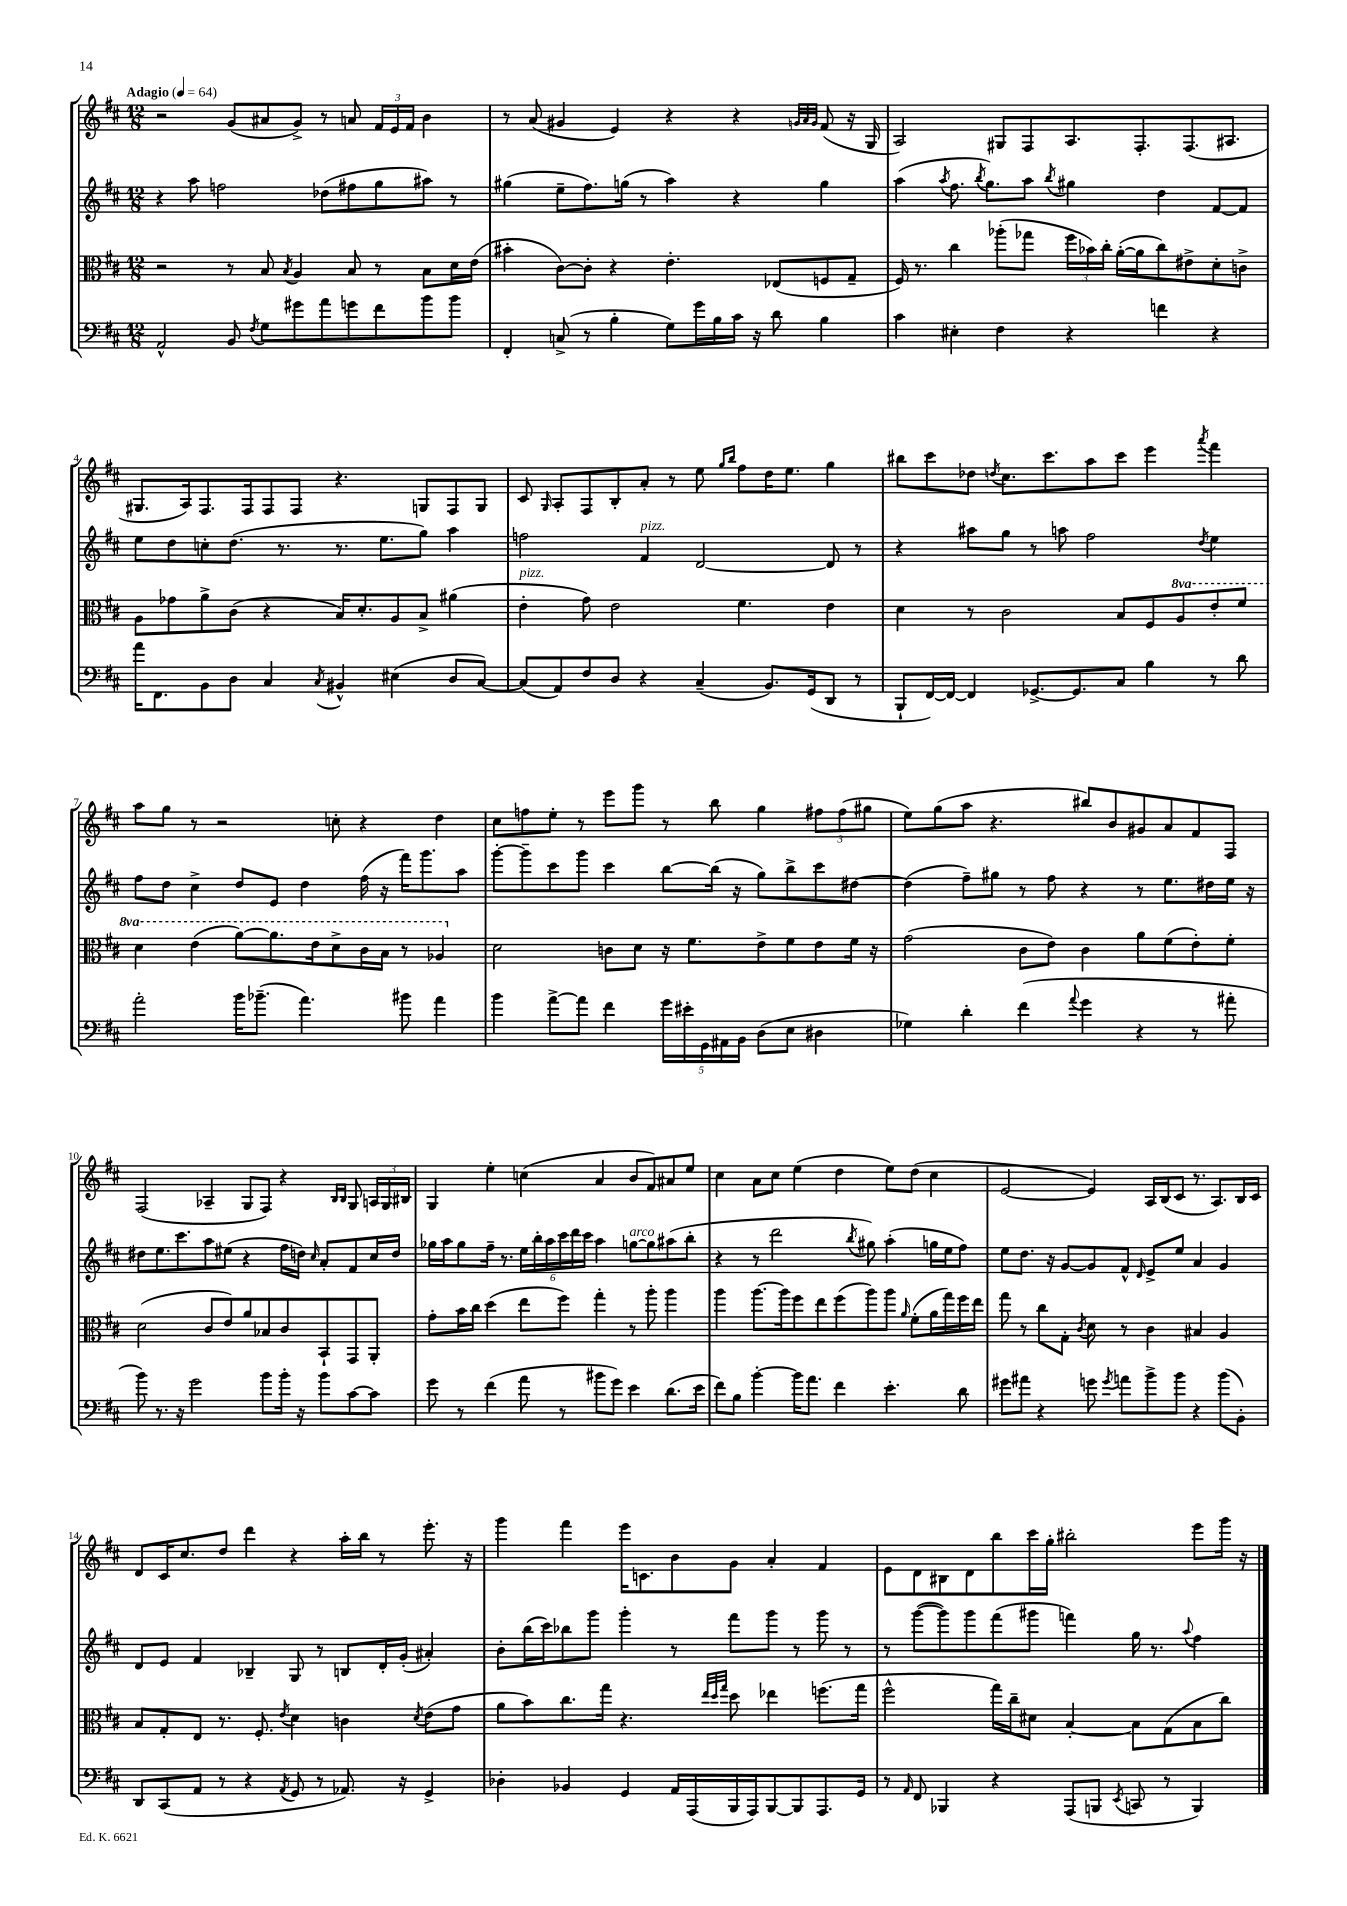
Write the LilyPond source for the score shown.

<<
\new StaffGroup <<
\new Staff = "s0" {
    \clef treble \key d \major \numericTimeSignature \time 12/8 \tempo "Adagio" 4 = 64
    \autoBeamOff r2 g'8[( ais'8 g'8]->) r8 a'8 \tuplet 3/2 { fis'16[ e'16 fis'16] } b'4 |
    r8 a'8( gis'4 e'4) r4 r4 \grace { g'32[ a'32 g'32] } fis'8( r16 g16 |
    a2) gis8[ fis8 a8. fis8.-. fis8.( ais8.] |
    gis8.[ a16) fis8. fis16 fis8 fis8] r4. g8[ fis8 g8] |
    cis'8 \grace { g16 } a8[-. fis8 b8-. a'8]-. r8 e''8 \grace { g''16[ b''16] } fis''8[ d''16 e''8.] g''4 |
    bis''8[ cis'''8 des''8] \acciaccatura { d''8 } cis''8.[ cis'''8. a''8 cis'''8] e'''4 \acciaccatura { a'''8 } fis'''4 |
    a''8[ g''8] r8 r2 c''8-. r4 d''4 |
    cis''8[ f''8 e''8]-. r8 e'''8[ g'''8] r8 b''8 g''4 \tuplet 3/2 { fis''8[ fis''8( gis''8] } |
    e''8[) g''8( a''8] r4. bis''8[) b'8 gis'8 a'8 fis'8 fis8] |
    fis2( aes4-- g8[ fis8]) r4 \grace { b16[ b16] } g8 \tuplet 3/2 { a16[ g16 bis16] } |
    g4 e''4-. c''4( a'4 b'8[ fis'8) ais'8 e''8] |
    cis''4 a'8[ cis''8] e''4( d''4 e''8[) d''8]( cis''4 |
    e'2~ e'4) a16[ b16( cis'8] r8. a8.[) b16 cis'16] |
    d'8[ cis'16 cis''8. d''8] d'''4 r4 a''16[-. b''16] r8 e'''8.-. r16 |
    g'''4 fis'''4 e'''16[ c'8. b'8 g'8] a'4-. fis'4 |
    e'8[ d'8 bis8 d'8 b''8 cis'''16 g''16]-. bis''2-. e'''8[ g'''16] r16 \bar "|." |
}
\new Staff = "s1" {
    \clef treble \key d \major \numericTimeSignature \time 12/8
    \autoBeamOff r4 a''8 f''2 des''8[( fis''8 g''8 ais''8]) r8 |
    gis''4( e''8[-- fis''8.) g''16]( r8 a''4) r4 g''4 |
    a''4( \acciaccatura { a''8 } fis''8. \acciaccatura { b''8 } g''8.[) a''8] \acciaccatura { b''8 } gis''4 d''4 fis'8[~ fis'8] |
    e''8[ d''8 c''8-. d''8.]( r8. r8. e''8.[ g''8]) a''4 |
    f''2 fis'4^\markup { \italic "pizz." } d'2~ d'8 r8 |
    r4 ais''8[ g''8] r8 a''8 fis''2 \acciaccatura { d''8 } e''4 |
    fis''8[ d''8] cis''4-> d''8[ e'8] d''4 fis''16( r16 fis'''16[) g'''8. a''8] |
    g'''8[~-. g'''8-- cis'''8 g'''8] cis'''4 b''8[~ b''16]( r16 g''8[) b''8-> cis'''8 dis''8]~ |
    dis''4( fis''8[--) gis''8] r8 fis''8 r4 r8 e''8.[ dis''16 e''16] r16 |
    dis''8[ e''8. cis'''8. a''8 eis''8]( r4 fis''16[ d''16]) \grace { cis''16 } a'8[-. fis'8 cis''16 d''16] |
    ges''16[ a''16 ges''8 fis''16]-- r8. \tuplet 6/4 { e''16[ b''16-. a''16 cis'''16 d'''16 cis'''16] } a''4 g''8[~^\markup { \italic "arco" } g''8 ais''8( b''8]-. |
    r4 r8 d'''2 \acciaccatura { b''8 } gis''8) a''4-.( g''16[ e''16 fis''8]) |
    e''8[ d''8.] r16 g'8[~ g'8 fis'8]-^ \grace { d'16 } e'8[-> e''8] a'4 g'4 |
    d'8[ e'8] fis'4 bes4-- g8 r8 b8[ d'16-. g'16]-.( ais'4-.) |
    b'8[-. b''16( cis'''16) bes''8 g'''8] g'''4-. r8 fis'''8[ g'''8] r8 g'''8 r8 |
    r8 g'''8[~( g'''8) g'''8 fis'''8( gis'''8] f'''4) g''16 r8. \appoggiatura { a''8 } fis''4 \bar "|." |
}
\new Staff = "s2" {
    \clef alto \key d \major \numericTimeSignature \time 12/8 \set Staff.ottavationMarkups = #ottavation-simple-ordinals
    \autoBeamOff r2 r8 b8 \acciaccatura { b8 } a4 b8 r8 b8[ d'16 e'16]( |
    bis'4-. cis'8[~) cis'8]-. r4 e'4.-. ees8[( f8 g8]-- |
    fis16) r8. cis''4 aes''8[-.( ges''8] \tuplet 3/2 { fis''16[ bes'16) cis''16]-. } a'16[~-.( a'16 cis''8) eis'8-> d'8-. c'8]-> |
    a8[ ges'8 a'8-> cis'8]( r4 b16[) d'8.-. a8 b8]-> ais'4( |
    e'4-.^\markup { \italic "pizz." } g'8) e'2 fis'4. e'4 |
    d'4 r8 cis'2 b8[ fis8 \ottava #1 a'8 e''8-. fis''8] |
    d''4 e''4( a''8[~) a''8. e''16 d''8-> cis''16 b'16] r8 aes'4 \ottava #0 |
    d'2 c'8[ d'8] r16 fis'8.[ e'8-> fis'8 e'8 fis'16] r16 |
    g'2( cis'8[ e'8]) cis'4 a'8[ fis'8( e'8-.) fis'8]-. |
    d'2( cis'8[ e'8) a'8 bes8 cis'8 b,8-! g,8 a,8]-. |
    g'8[-. b'16 cis''16] d''4( e''8[ fis''8]) g''4-. r8 a''8-. a''4 |
    a''4 a''8.[~ a''16 fis''8 e''8 fis''8( a''8) a''8] \grace { a'16 } fis'8[-.( a'16 g''16) fis''16 e''16] |
    g''8 r8 cis''8[ g8]-. \acciaccatura { cis'8 } d'8 r8 cis'4 bis4 a4 |
    b8[ g8-. e8] r8. fis8.-. \acciaccatura { e'8 } d'4 c'4 \acciaccatura { d'8 } e'8[( g'8] |
    a'8[ b'8) cis''8. g''16] r4. \grace { e''32[ d''32 g''32] } d''8 ees''4 f''8.[( g''16] |
    fis''2-^ g''16[) cis''16-- dis'8] b4~-. b8[ g8( b8 cis''8]) \bar "|." |
}
\new Staff = "s3" {
    \clef bass \key d \major \numericTimeSignature \time 12/8
    \autoBeamOff a,2-^ b,8 \acciaccatura { fis8 } g8[ gis'8 a'8 g'8 fis'8 b'8 b'8] |
    fis,4-. c8->( r8 b4-. g8[) g'16 b16 cis'16] r16 d'8 b4 |
    cis'4 eis4-. fis4 r4 f'4 r4 |
    a'16[ fis,8. b,8 d8] cis4 \acciaccatura { cis8 } bis,4-^ eis4( d8[ cis8]~) |
    cis8[( a,8) fis8 d8] r4 cis4--( b,8.[) g,16( d,8] r8 |
    b,,8[-! fis,16~) fis,16]~ fis,4 ges,8.[~-> ges,8. cis8] b4 r8 d'8 |
    a'2-. b'16[ bes'8.]--( a'4.) bis'8 a'4 |
    b'4 a'8[~-> a'8] fis'4 \tuplet 5/4 { g'16[ eis'16-. g,16 ais,16 b,16] } d8[( e8] dis4 |
    ges4) d'4-. fis'4( \appoggiatura { a'8 } g'4 r4 r8 ais'8-. |
    b'8) r8. r16 g'2 b'8[ b'16]-. r16 b'8[ cis'8~ cis'8] |
    g'8 r8 fis'4( a'8 r8 bis'8[ g'8]) e'4 d'8.[( e'16] |
    fis'8[) b8] b'4~-. b'16[ a'8.] fis'4 e'4.-. d'8 |
    gis'8[ ais'8] r4 g'8 \acciaccatura { g'8 } a'8[ b'8-> b'8] r4 b'8[( b,8]-.) |
    d,8[ cis,8( a,8] r8 r4 \acciaccatura { a,8 } g,8 r8 aes,8.) r16 g,4-> |
    des4-. bes,4 g,4 a,16[ a,,16( b,,16 a,,16) b,,8~ b,,8 a,,8. g,16] |
    r8 \grace { a,16 } fis,8 bes,,4 r4 a,,8[( b,,8] \acciaccatura { e,8 } c,8 r8 b,,4) \bar "|." |
}
>>
>>
